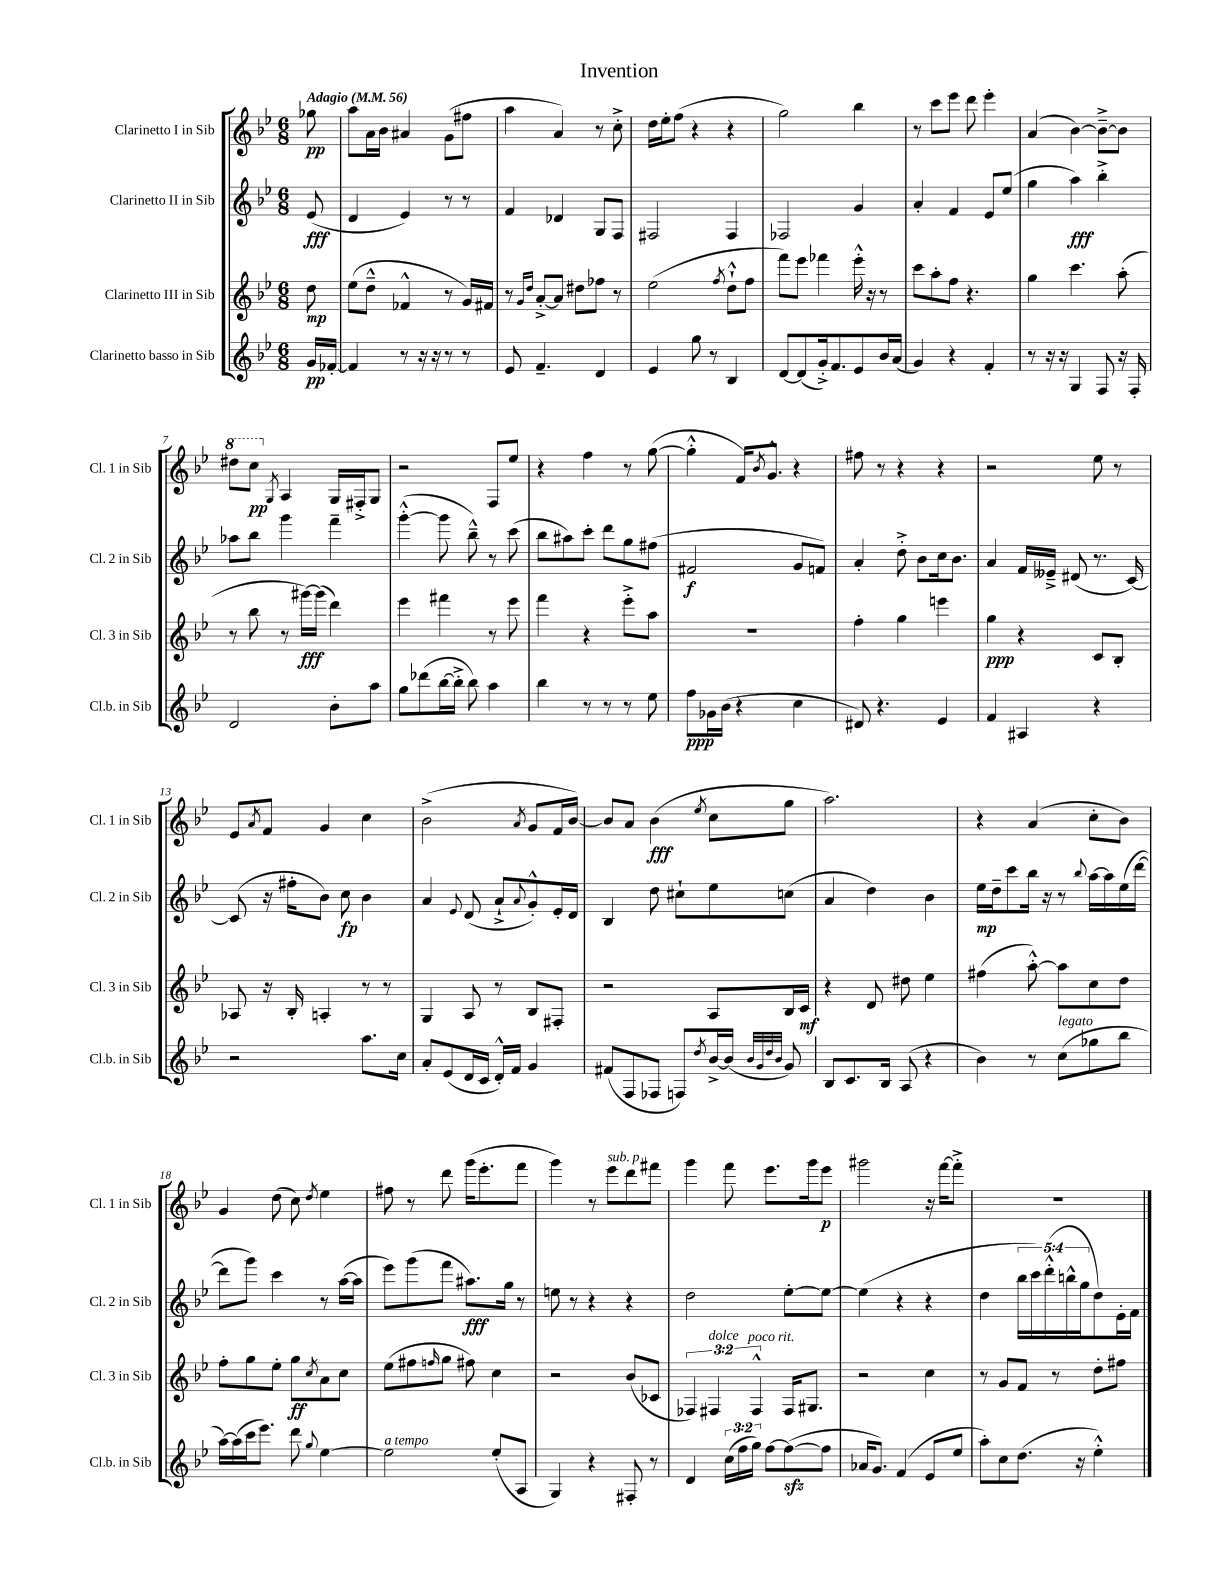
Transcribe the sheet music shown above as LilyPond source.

\header { title = "Invention" }
<<
\new StaffGroup <<
\new Staff = "s0" \with { instrumentName = "Clarinetto I in Sib" shortInstrumentName = "Cl. 1 in Sib" } {
    \clef treble \key bes \major \numericTimeSignature \time 6/8 \partial 8 \tempo "Adagio" 4 = 56
    ges''8\pp |
    a''8 a'16 bes'16 ais'4 g'8( fis''8 |
    a''4 a'4) r8 c''8-.-> |
    d''16 ees''16-. f''8( r4 r4 |
    g''2) bes''4 |
    r8 c'''8 ees'''8 d'''8 ees'''4-. |
    a'4( bes'4~) bes'8~---> bes'8 |
    \ottava #1 dis'''8 c'''8\pp \ottava #0 \acciaccatura { g8 } a4 g16 fis16-.-> g8 |
    r2 f8 ees''8 |
    r4 f''4 r8 g''8~( |
    g''4-.-^ f'16) \acciaccatura { bes'8 } g'8.-^ r4 |
    fis''8 r8 r4 r4 |
    r2 ees''8 r8 |
    ees'8 \acciaccatura { a'8 } f'8 g'4 c''4 |
    bes'2->( \acciaccatura { a'8 } g'8 f'16 bes'16~) |
    bes'8 a'8 bes'4\fff( \acciaccatura { ees''8 } c''8 g''8 |
    a''2.) |
    r4 a'4( c''8-. bes'8) |
    g'4 d''8( c''8) \acciaccatura { d''8 } ees''4 |
    fis''8 r8 d'''8 g'''16( ees'''8.-. f'''8 |
    g'''4) r8 ees'''8^\markup { \italic "sub. p" } d'''8 fis'''8 |
    g'''4 f'''8 ees'''8. g'''16 ees'''8\p |
    gis'''2 r16 f'''16~ f'''8-.-> |
    R2. \bar "|." |
}
\new Staff = "s1" \with { instrumentName = "Clarinetto II in Sib" shortInstrumentName = "Cl. 2 in Sib" } {
    \clef treble \key bes \major \numericTimeSignature \time 6/8 \override Staff.TupletNumber.text = #tuplet-number::calc-fraction-text \partial 8
    ees'8\fff( |
    d'4 ees'4) r8 r8 |
    f'4 des'4 g8 f8 |
    fis2 fis4 |
    fes2 g'4 |
    a'4-. f'4 ees'8 ees''8( |
    g''4 a''4\fff) bes''4-.-> |
    aes''8 bes''8 g'''4 f'''4-- |
    g'''4~-.-^( g'''8 bes''8---^) r8 c'''8( |
    bes''8 ais''8) c'''8-. d'''8 g''8 fis''8( |
    fis'2\f g'8 f'8) |
    a'4-. d''8-.-> bes'8 c''16 bes'8. |
    a'4 f'16 eeses'16---> dis'8( r8. c'16~) |
    c'8( r16 fis''16-. bes'8) c''8\fp bes'4 |
    a'4 \appoggiatura { ees'8 } d'8( a'8-!-> \appoggiatura { a'8 } g'8-.-^) ees'16-. d'16 |
    bes4 d''8 cis''8-! ees''8 c''8( |
    a'4 d''4) bes'4 |
    ees''16\mp d''16-- c'''8 bes''16 r16 r8 \appoggiatura { bes''8 } a''16~ a''16 ees''16( d'''16~ |
    d'''8 g'''8) c'''4 r8 a''16~( a''16 |
    ees'''8) g'''8( f'''8 ais''8.\fff) g''16 r8 |
    e''8 r8 r4 r4 |
    d''2 ees''8~-. ees''8~ |
    ees''4( r4 r4 |
    d''4 \tuplet 5/4 { bes''16 c'''16) d'''16-.-^( b''16-^ g''16 } d''8) ees'16-. f'16 \bar "|." |
}
\new Staff = "s2" \with { instrumentName = "Clarinetto III in Sib" shortInstrumentName = "Cl. 3 in Sib" } {
    \clef treble \key bes \major \numericTimeSignature \time 6/8 \override Staff.TupletNumber.text = #tuplet-number::calc-fraction-text \partial 8
    d''8\mp |
    ees''8( d''8---^ fes'4-^ r8 g'16) fis'16 |
    r8 \grace { g'16 d''16 } a'8~-.-> a'8 dis''8 fes''8 r8 |
    ees''2( \acciaccatura { f''8 } d''8-!-^ f''8 |
    f'''8) ees'''8 fes'''4 ees'''16-.-^ r16 r8 |
    c'''8 a''8-. f''8 r4. |
    g''4 c'''4. a''8-.( |
    r8 bes''8 r8 gis'''16~\fff) gis'''16( d'''4) |
    ees'''4 fis'''4 r8 ees'''8 |
    f'''4 r4 ees'''8-.-> a''8 |
    R2. |
    f''4-. g''4 e'''4 |
    g''4\ppp r4 c'8 bes8-. |
    aes8 r16 bes16-. a4-. r8 r8 |
    g4 a8 r8 bes8 fis8-. |
    r2 a8 bes16 c'16\mf |
    r4 d'8 dis''8 ees''4 |
    fis''4( a''8~-.-^) a''8 c''8 d''8 |
    f''8-. g''8 ees''8-. g''8\ff \acciaccatura { c''8 } a'8 c''8 |
    ees''8( fis''8 \grace { f''16 } g''8 fis''8) c''4 |
    r2 bes'8( ces'8 |
    \tuplet 3/2 { fes4) fis4^\markup { \italic "dolce" } fis4-^^\markup { \italic "poco rit." } } fis16 gis8. |
    r2 c''4 |
    r8 g'8 f'8 r8 d''8-. fis''8 \bar "|." |
}
\new Staff = "s3" \with { instrumentName = "Clarinetto basso in Sib" shortInstrumentName = "Cl.b. in Sib" } {
    \clef treble \key bes \major \numericTimeSignature \time 6/8 \override Staff.TupletNumber.text = #tuplet-number::calc-fraction-text \partial 8
    g'16\pp fes'16~-. |
    fes'4 r8 r16 r16 r8 r8 |
    ees'8 f'4.-- d'4 |
    ees'4 g''8 r8 bes4 |
    d'8~ d'8( g'16-.->) f'8. ees'8 bes'16 a'16( |
    g'4) r4 f'4-. |
    r8 r16 r16 g4 f8 r16 f16-. |
    d'2 bes'8-. a''8 |
    g''8 des'''8( bes''16~ bes''16-.-> bes''8) a''4 |
    bes''4 r8 r8 r8 ees''8 |
    f''8\ppp ges'16 bes'16( r4 c''4 |
    dis'8) r4. ees'4 |
    f'4 ais4 r4 |
    r2 a''8. c''16 |
    a'8-. ees'8( d'16 c'16 d'16-.-^) f'16 g'4 |
    fis'8( f8 fes8 f8) \acciaccatura { d''8 } bes'16~-> bes'16( \grace { bes'32 g'32 d''32 bes'32 } g'8) |
    bes8 c'8. bes16 a8( r4 |
    bes'4) r8 c''8^\markup { \italic "legato" }( ges''8 bes''8 |
    a''16~) a''16( c'''16 ees'''8.) d'''8 \appoggiatura { g''8 } ees''4~ |
    ees''2^\markup { \italic "a tempo" } ees''8-.( a8 |
    g4) r4 fis8-. r8 |
    d'4 \tuplet 3/2 { c''16( f''16 g''16) } f''8~ f''8~\sfz( f''8 |
    aes'16 g'8.) f'4( ees'8 ees''8 |
    a''8-.) c''8 d''8.( r16 ees''4-.-^) \bar "|." |
}
>>
>>
